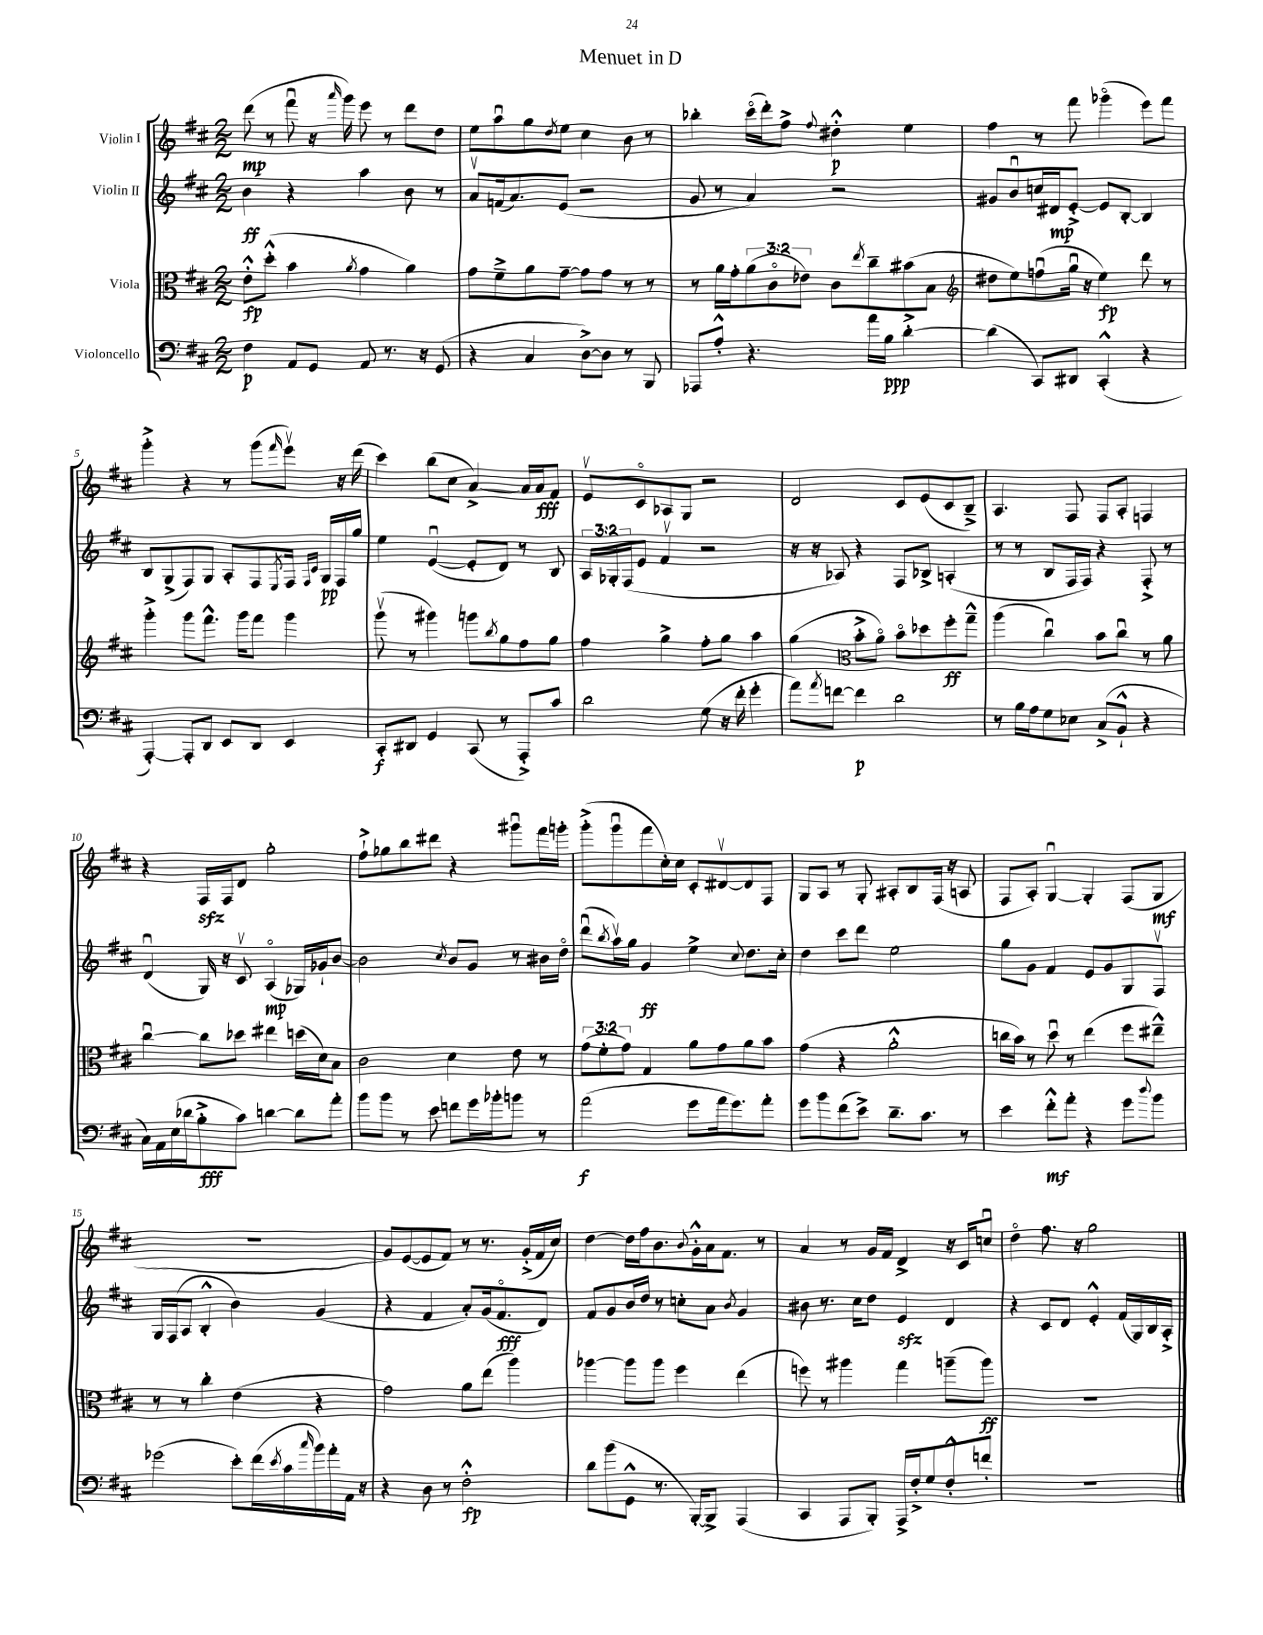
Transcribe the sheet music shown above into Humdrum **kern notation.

**kern	**kern	**kern	**kern
*staff4	*staff3	*staff2	*staff1
*clefF4	*clefC3	*clefG2	*clefG2
*k[f#c#]	*k[f#c#]	*k[f#c#]	*k[f#c#]
*M2/2	*M2/2	*M2/2	*M2/2
4F#	8e'^^	4b	(8ddd
.	(8dd'^^	.	8r
8AA	4b	4r	8fff#u
8GG	.	.	16r
.	.	.	16qqaaa
.	.	.	16ggg)
.	8qa	.	.
8AA	4g	4aa	8eee
8.r	.	.	8r
.	4a)	8b	8ddd
16r	.	.	.
(8GG	.	8r	8dd
=	=	=	=
4r	8g	8av	8ee
.	8f#~^	(16f	8aau
.	.	8.a)	.
4C#	8a	.	8gg
.	.	.	8qdd
.	[8g~	(8e	8ee
[8D^)	8g]	2r	4cc#
8D]	8g	.	.
8r	8r	.	8b
8BBB	8r	.	8r
=	=	=	=
8AAA-	8r	8g	4bb-'
8A'^^	16a	8r	.
.	16g'	.	.
4.r	(12a	4a)	(16ccc#o
.	.	.	16ddd')
.	12c#o	.	.
.	.	.	8ff#^
.	12e-)	.	.
.	.	.	8qqff#
.	8c#	2r	4dd#'^^
.	8qee	.	.
16a	8cc#~	.	.
16B	.	.	.
[4d'^	(8b#	.	4ee
.	8B	.	.
=	=	=	=
*	*clefG2	*	*
(4d]	8dd#	8g#	4ff#
.	8ee)	8bu	.
8CC#)	(8ffu	16cc	8r
.	.	16d#	.
8DD#	16ggu	[8e'^	8fff#
.	16r	.	.
(4CC#'^^	4ee)	8e]	(4ggg-o
.	.	[8B'	.
4r	8ddd	4B]	8eee)
.	8r	.	8fff#
=	=	=	=
[4AAA')	4ggg'^	8B	4ggg'^
.	.	(8G^	.
8AAA']	8ggg	8F#)	4r
8DD	8.fff#^^	8G	.
8EE	.	8A'	8r
.	16ggg	.	.
8DD	8fff#	8F#	(8ggg
.	.	8qE	16qqfff#
4EE	4ggg	16F#	8eeev)
.	.	16qqF#	.
.	.	16qqc#	.
.	.	16G	.
.	.	16F#	16r
.	.	16gg	(16ddd
=	=	=	=
8CC#'	(8gggv	4ee	4ccc#)
8DD#	8r	.	.
4GG	4ggg#)	([4eu	(8bb
.	.	.	8cc#
(8CC#	8ggg	8e']	[4a^)
.	8qbb	.	.
8r	8gg	8d)	.
8AAA'^)	8ff#	8r	16a]
.	.	.	16a
8c#	8gg	8B	8f#
=	=	=	=
2d	4ff#	24A	8ev
.	.	24G-'	.
.	.	(24F#	.
.	.	8e	8c#o
.	4gg^	4f#v	8A-
.	.	.	8G
(8G	8ff#'	2r	2r
16r	8gg	.	.
16f#'	.	.	.
4g'	4aa	.	.
=	=	=	=
8a)	(4gg	16r	2d
.	.	16r	.
8qa	.	.	.
[8f	.	8A-)	.
*	*clefC3	*	*
4f]	8b'^	4r	.
.	8ao)	.	.
2d	8bo	8F#	8c#
.	8dd-	8B-^	(8e
.	8ff#'	(4A'	8c#
.	8gg~^^	.	8B~^)
=	=	=	=
8r	(4aa	8r	4.A
16B	.	8r	.
16A	.	.	.
8G	4cc#u)	8B	.
8E-	.	16F#	8F#
.	.	16F#)	.
(8C#^	8b	4r	8F#
8BB`^^	8cc#u	.	8A'
4r	8r	8F#'^	4F
.	8a	8r	.
=	=	=	=
16C#)	[4cc#u	(4du	4r
16AA	.	.	.
(16E	.	.	.
16d-	.	.	.
8B'^	8cc#]	16G)	16F#
.	.	16r	16F#
8c#)	8dd-	8c#v	8d
[4d	4ee#	(4Ao	2gg'
8d]	(16dd	16G-)	.
.	16d)	16g-`	.
8a'	8B	[8b	.
=	=	=	=
8b	2c#	2b]	8ff#`^
8b	.	.	8gg-
8r	.	.	8bb
8e	.	.	8ddd#
.	.	8qcc#	.
8f	4d	8b	4r
16g	.	8g	.
16b-'	.	.	.
8b	8e	8r	8ggg#u
8r	8r	16b#	16fff#
.	.	16ddo	16ggg'
=	=	=	=
(2a	(12g	(8dddu	(8ggg'^
.	12f#'	.	.
.	.	8qbb	.
.	.	16aav)	8gggu
.	12g)	.	.
.	.	16gg	.
.	4G	4g	8fff#
.	.	.	16cc#')
.	.	.	16cc#
8g	8a	4ee^	8c#'
16a	8g	.	[8d#v
8.g)	.	.	.
.	.	8qqcc#	.
.	8a	8.dd	8d#]
8a'	8b	.	8F#
.	.	16cc#'	.
=	=	=	=
8g	(4g	4dd	8G
8b	.	.	8A
(8f#	4r	8ccc#	8r
8e^)	.	8ddd	8G'
8.d~	2a'^^	2ee	8A#'
.	.	.	8B
8.c#	.	.	.
.	.	.	(16F#
.	.	.	16r
8r	.	.	8A
=	=	=	=
4e	16cc	8gg	8F#
.	16b)	.	.
.	8r	8g	8A')
8f#'^^	8ddu	4f#	[4Gu
8a'	8r	.	.
4r	(4ee	8e	4G']
.	.	8g	.
8g	8ff#	8G	(8F#
8qqdd	.	.	.
8b	8ee#~^^)	8F#v	8G
=	=	=	=
(2g-	8r	16G	1r
.	.	(16F#	.
.	8r	8A	.
.	4cc#'	4B'^^	.
8e')	(4e	4b)	.
(16f#	.	.	.
8qe	.	.	.
16c#	.	.	.
16qqcc#	.	.	.
16b)	4r	(4g	.
16a'	.	.	.
16AA	.	.	.
16r	.	.	.
=	=	=	=
4r	2g)	4r	8g)
.	.	.	([8e
8D	.	4f#	8e]
8r	.	.	8f#)
2F#'^^	8a	8a')	8r
.	(8ee	(16g	8.r
.	.	8.f#o	.
.	4aa)	.	.
.	.	.	(16g'^
.	.	8d)	16f#
.	.	.	16cc#)
=	=	=	=
8d	[4aa-	8f#	[4dd
(8b	.	8g	.
8GG^^	8aa-]	16b	16dd]
.	.	16dd	16ff#
8.r	8aa-	8r	8.b
.	4ff#	8cc'	.
.	.	.	8qqb
[16BBB')	.	.	16g'^^
8BBB^]	.	8a	16a
.	.	.	8.f#
.	.	8qb	.
(4AAA	(4ee	4g	.
.	.	.	8r
=	=	=	=
4CC#	8ff)	8b#	4a
.	8r	8.r	.
8AAA	4aa#	.	8r
.	.	16cc#	.
8BBB')	.	8dd	16g
.	.	.	16f#
16AAA^	4gg	4e	4d^
16F#'^	.	.	.
8G	.	.	.
8F#'^^	(8aa~	4d	16r
.	.	.	16c#
8f'	8aa)	.	8ccu
=	=	=	=
1r	1r	4r	4ddo
.	.	8c#	8.ff#
.	.	8d	.
.	.	.	16r
.	.	4e'^^	2gg
.	.	(16f#	.
.	.	16G)	.
.	.	16B	.
.	.	16A'^	.
==	==	==	==
*-	*-	*-	*-
